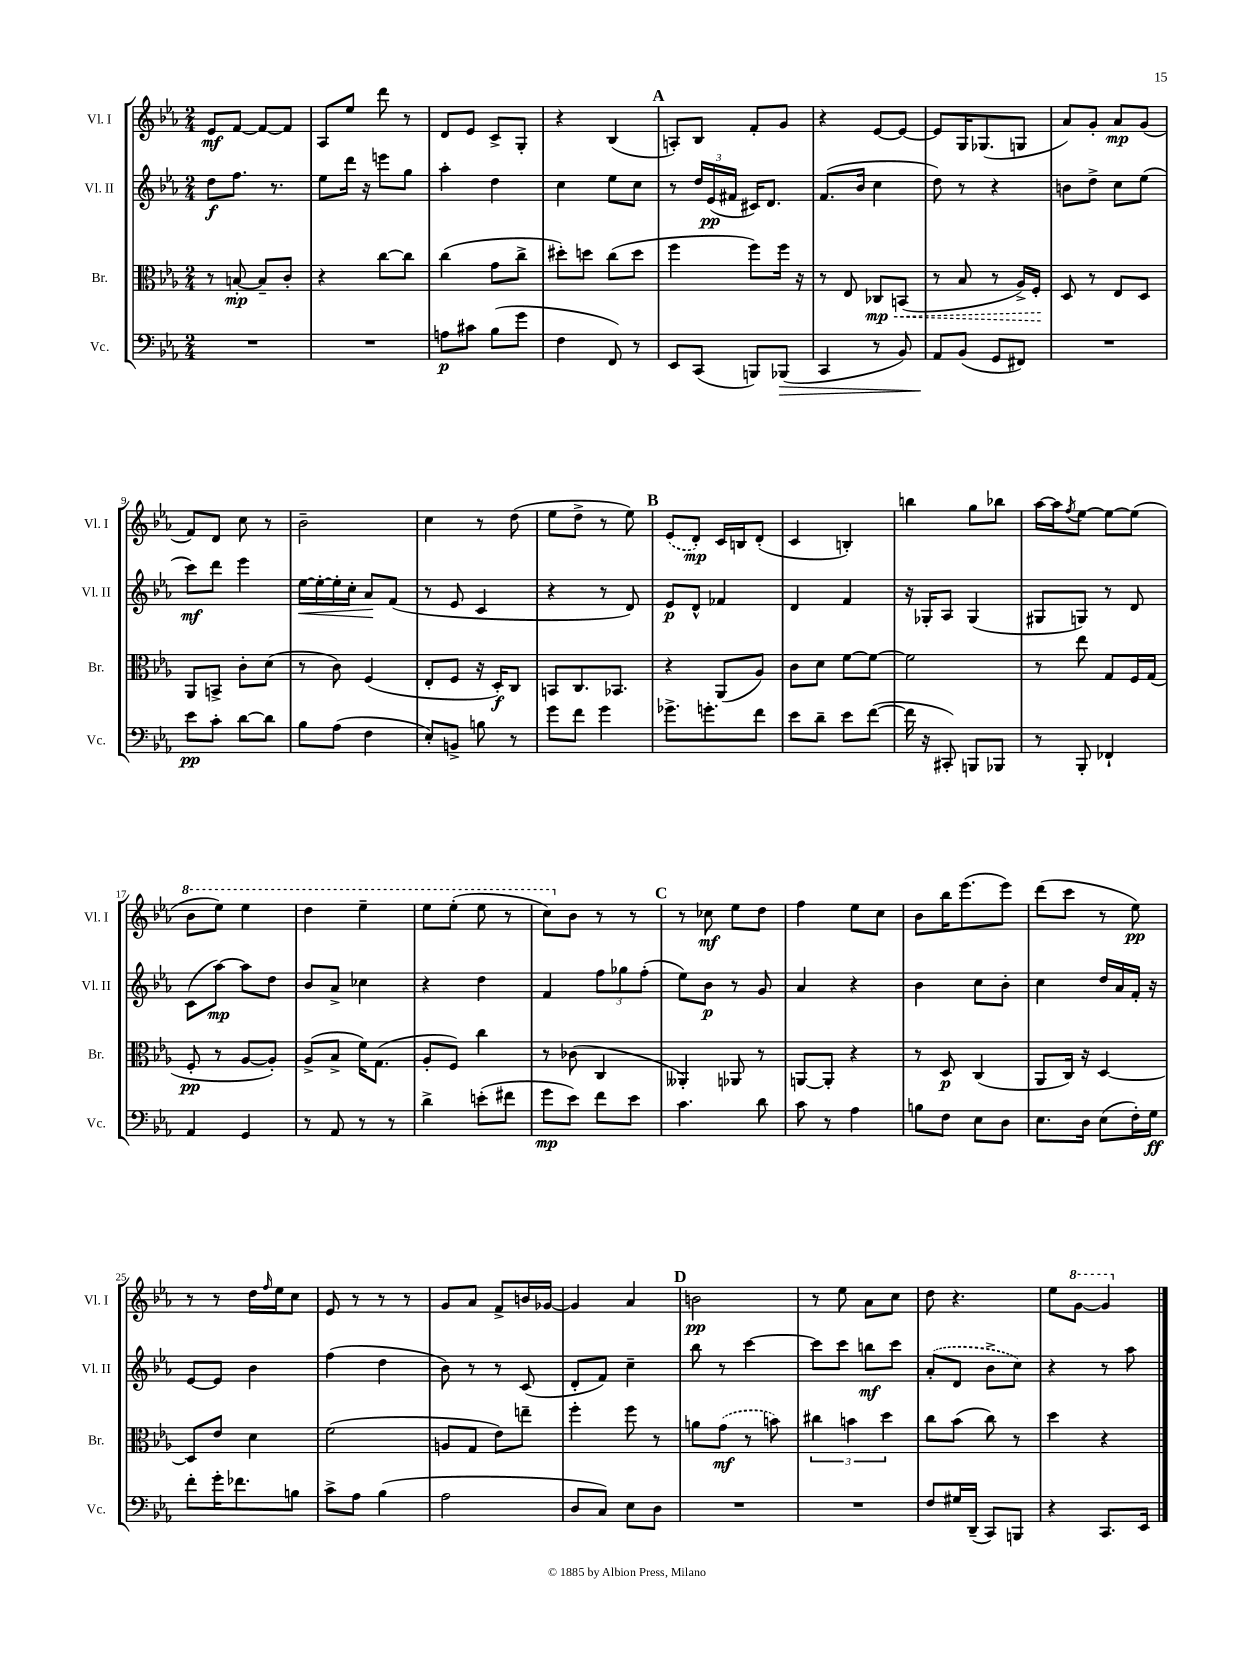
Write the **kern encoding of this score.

**kern	**dynam	**kern	**dynam	**kern	**dynam	**kern	**dynam
*part4	*part4	*part3	*part3	*part2	*part2	*part1	*part1
*staff4	*staff4	*staff3	*staff3	*staff2	*staff2	*staff1	*staff1
*I"Vc.	*	*I"Br.	*	*I"Vl. II	*	*I"Vl. I	*
*I'Vc.	*	*I'Br.	*	*I'Vl. II	*	*I'Vl. I	*
*clefF4	*	*clefC3	*	*clefG2	*	*clefG2	*
*k[b-e-a-]	*	*k[b-e-a-]	*	*k[b-e-a-]	*	*k[b-e-a-]	*
*M2/4	*	*M2/4	*	*M2/4	*	*M2/4	*
=1	=1	=1	=1	=1	=1	=1	=1
2r	.	8r	.	8dd\L	f	8e-/L	mf
.	.	[8Bn'/	mp	8.ff\J	.	[8f/J	.
.	.	8B~/L]	.	.	.	8f/L_	.
.	.	.	.	8.r	.	.	.
.	.	8c'/J	.	.	.	8f/J]	.
=2	=2	=2	=2	=2	=2	=2	=2
2r	.	4r	.	8ee-\L	.	8A-/L	.
.	.	.	.	16ddd\Jk	.	8ee-/J	.
.	.	.	.	16r	.	.	.
.	.	[8cc\L	.	8eeen\L	.	8ddd\	.
.	.	8cc\J]	.	8gg\J	.	8r	.
=3	=3	=3	=3	=3	=3	=3	=3
8An\L	p	(4cc\	.	4aa-'\	.	8d/L	.
8c#X\J	.	.	.	.	.	8e-/J	.
(8B-\L	.	8g\L	.	4dd\	.	8c^/L	.
8g\J	.	8cc^\J	.	.	.	8G'/J	.
=4	=4	=4	=4	=4	=4	=4	=4
4F\	.	8dd#X'\L)	.	4cc\	.	4r	.
.	.	8ddn\J	.	.	.	.	.
8FF/)	.	(8cc\L	.	8ee-\L	.	(4B-/	.
8r	.	8dd\J	.	8cc\J	.	.	.
!!LO:REH:place=s1:t=A
=5	=5	=5	=5	=5	=5	=5	=5
8EE-/L	.	4ff\	.	8r	.	8An'/L)	.
(8CC/J	.	.	.	24dd/LL	.	8B-/J	.
.	.	.	.	(24e-/	pp	.	.
.	.	.	.	24f#X/JJ	.	.	.
8BBBn/L)	.	8ff\L)	.	16c#X/KL)	.	8f'/L	.
.	.	.	.	8.d/J	.	.	.
!	!LO:HP:b	!	!	!	!	!	!
(8BBB-X/J	>	16ff\Jk	.	.	.	8g/J	.
.	.	16r	.	.	.	.	.
=6	=6	=6	=6	=6	=6	=6	=6
4CC/	.	8r	.	(8.f/L	.	4r	.
.	.	8E-/	.	.	.	.	.
.	.	.	.	16b-/Jk	.	.	.
!	!	!	!LO:HP:b	!	!	!	!
8r	.	8C-X/L	< mp	4cc\	.	[8e-/L	.
8BB-/)	.	(8BBn/J	.	.	.	8e-/J_	.
=7	=7	=7	=7	=7	=7	=7	=7
8AA-/L	.	8r	.	8dd\)	.	8e-/L]	.
(8BB-/J	]	8B-/	.	8r	.	16G/K	.
.	.	.	.	.	.	(8.G-X/	.
8GG/L	.	8r	.	4r	.	.	.
8FF#X/J)	.	16A-^/LL)	.	.	.	8Gn/J	.
.	.	16F'/JJ	.	.	.	.	.
.	.	.	[	.	.	.	.
=8	=8	=8	=8	=8	=8	=8	=8
2r	.	8D/	.	8bn\L	.	8a-/L)	.
.	.	8r	.	8dd^\J	.	8g'/J	.
.	.	8E-/L	.	8cc\L	.	8a-/L	mp
.	.	8D/J	.	(8ee-\J	.	(8g/J	.
!!LO:LB:g=z
=9	=9	=9	=9	=9	=9	=9	=9
8e-\L	pp	8AA-/L	.	8ccc\L)	mf	8f/L)	.
8c'\J	.	8BBn^/J	.	8ddd\J	.	8d/J	.
[8d\L	.	8c'\L	.	4eee-\	.	8cc\	.
8d\J]	.	(8d\J	.	.	.	8r	.
=10	=10	=10	=10	=10	=10	=10	=10
!	!	!	!	!	!LO:HP:b	!	!
8B-\L	.	8r	.	[16ee-\LL	<	2b-~\	.
.	.	.	.	16ee-'\_	.	.	.
(8A-\J	.	8c\)	.	16ee-'\]	.	.	.
.	.	.	.	16cc'\JJ	.	.	.
4F\	.	(4F/	.	8a-/L	.	.	.
.	.	.	.	(8f/J	[	.	.
=11	=11	=11	=11	=11	=11	=11	=11
8E-'/L)	.	8E-'/L	.	8r	.	4cc\	.
8BBn^/J	.	8F/J	.	8e-/	.	.	.
8Bn\	.	16r	.	4c/	.	8r	.
.	.	16D'/KL)	f	.	.	.	.
8r	.	8C/J	.	.	.	(8dd\	.
=12	=12	=12	=12	=12	=12	=12	=12
8g\L	.	8BBn/L	.	4r	.	8ee-\L	.
8f\J	.	8.C/	.	.	.	8dd^\J	.
4g\	.	.	.	8r	.	8r	.
.	.	8.BB-X/J	.	.	.	.	.
.	.	.	.	8d/)	.	8ee-\)	.
!!LO:REH:place=s1:t=B
=13	=13	=13	=13	=13	=13	=13	=13
8.g-X^\L	.	4r	.	8e-/L	p	(8e-/L	.
.	.	.	.	8d^^/J	.	8d'/J)	mp
8.gn'\	.	.	.	.	.	.	.
.	.	(8AA-/L	.	4f-X/	.	16c/LL	.
.	.	.	.	.	.	16Bn/J	.
8f\J	.	8A-/J)	.	.	.	(8d'/J	.
=14	=14	=14	=14	=14	=14	=14	=14
8e-\L	.	8c\L	.	4d/	.	4c/	.
8d~\J	.	8d\J	.	.	.	.	.
8e-\L	.	[8f\L	.	4f/	.	4Bn'/)	.
([8f\J	.	8f\J_	.	.	.	.	.
=15	=15	=15	=15	=15	=15	=15	=15
16f\]	.	2f\]	.	16r	.	4bbn\	.
16r	.	.	.	16G-X'/KL	.	.	.
8CC#X'/)	.	.	.	8A-/J	.	.	.
8BBBn/L	.	.	.	(4G-/	.	8gg\L	.
8BBB-X/J	.	.	.	.	.	8bb-X\J	.
=16	=16	=16	=16	=16	=16	=16	=16
8r	.	8r	.	8G#X/L	.	[16aa-\LL	.
.	.	.	.	.	.	16aa-\J]	.
.	.	.	.	.	.	8qff/	.
8BBB-'/	.	8ee-\	.	8Gn/J)	.	[8ee-\J	.
4FF-X`/	.	8G/L	.	8r	.	8ee-\L_	.
.	.	16F/L	.	8d/	.	(8ee-\J]	.
.	.	(16G/JJ	.	.	.	.	.
!!LO:LB:g=z
=17	=17	=17	=17	=17	=17	=17	=17
*	*	*	*	*	*	*8va	*
4AA-/	.	8F'/	pp	(8c\L	.	8bb-\L	.
.	.	8r	.	[8aa-\J)	mp	8eee-\J)	.
4GG/	.	[8A-/L	.	8aa-\L]	.	4eee-\	.
.	.	8A-'/J])	.	8dd\J	.	.	.
=18	=18	=18	=18	=18	=18	=18	=18
8r	.	(8A-^/L	.	8b-/L	.	4ddd\	.
8AA-/	.	8B-^/J	.	8a-^/J	.	.	.
8r	.	16f\KL)	.	4cc-X\	.	4eee-~\	.
.	.	(8.G\J	.	.	.	.	.
8r	.	.	.	.	.	.	.
=19	=19	=19	=19	=19	=19	=19	=19
4d^\	.	8A-'/L	.	4r	.	8eee-\L	.
.	.	8F/J)	.	.	.	(8eee-'\J	.
(8en'\L	.	4cc\	.	4dd\	.	8eee-\	.
8f#X\J	.	.	.	.	.	8r	.
=20	=20	=20	=20	=20	=20	=20	=20
8g\L	mp	8r	.	4f/	.	8ccc\L)	.
*	*	*	*	*	*	*X8va	*
8e-\J)	.	(8c-X\	.	.	.	8b-\J	.
8f\L	.	4C/	.	12ff\L	.	8r	.
.	.	.	.	12gg-X\	.	.	.
8e-\J	.	.	.	.	.	8r	.
.	.	.	.	(12ff'\J	.	.	.
!!LO:REH:place=s1:t=C
=21	=21	=21	=21	=21	=21	=21	=21
4.c\	.	4AA--X'/)	.	8ee-\L)	.	8r	.
.	.	.	.	8b-\J	p	8cc-X\	mf
.	.	8AA-X/	.	8r	.	8ee-\L	.
8d\	.	8r	.	8g/	.	8dd\J	.
=22	=22	=22	=22	=22	=22	=22	=22
8c\	.	[8AAn/L	.	4a-/	.	4ff\	.
8r	.	8AA'/J]	.	.	.	.	.
4A-\	.	4r	.	4r	.	8ee-\L	.
.	.	.	.	.	.	8cc\J	.
=23	=23	=23	=23	=23	=23	=23	=23
8Bn\L	.	8r	.	4b-\	.	8b-\L	.
8F\J	.	8D/	p	.	.	16bb-\K	.
.	.	.	.	.	.	(8.eee-\	.
8E-\L	.	(4C/	.	8cc\L	.	.	.
8D\J	.	.	.	8b-'\J	.	8eee-\J)	.
=24	=24	=24	=24	=24	=24	=24	=24
8.E-\L	.	8AA-/L	.	4cc\	.	(8ddd\L	.
.	.	16C/Jk)	.	.	.	8ccc\J	.
16D\Jk	.	16r	.	.	.	.	.
(8E-\L	.	[4D/	.	16dd/LL	.	8r	.
.	.	.	.	16a-/	.	.	.
16F'\L)	.	.	.	16f'/JJ	.	8ee-\)	pp
16G\JJ	ff	.	.	16r	.	.	.
!!LO:LB:g=z
=25	=25	=25	=25	=25	=25	=25	=25
8f'\L	.	8D/L]	.	[8e-/L	.	8r	.
16g'\K	.	8e-/J	.	8e-/J]	.	8r	.
8.f-X\	.	.	.	.	.	.	.
.	.	4d\	.	4b-\	.	16dd\LL	.
.	.	.	.	.	.	16qqff/	.
.	.	.	.	.	.	16ee-\J	.
8Bn\J	.	.	.	.	.	8cc\J	.
=26	=26	=26	=26	=26	=26	=26	=26
8c^\L	.	(2f\	.	(4ff\	.	8e-/	.
8A-\J	.	.	.	.	.	8r	.
(4B-\	.	.	.	4dd\	.	8r	.
.	.	.	.	.	.	8r	.
=27	=27	=27	=27	=27	=27	=27	=27
2A-\	.	8An/L	.	8b-\)	.	8g/L	.
.	.	8G/J	.	8r	.	8a-/J	.
.	.	8e-\L)	.	8r	.	8f^/L	.
.	.	8een~\J	.	(8c/	.	16bn/L	.
.	.	.	.	.	.	[16g-X/JJ	.
=28	=28	=28	=28	=28	=28	=28	=28
8D/L	.	4ff'\	.	8d'/L	.	4g-/]	.
8C/J)	.	.	.	8f/J)	.	.	.
8E-\L	.	8ff\	.	4cc~\	.	4a-/	.
8D\J	.	8r	.	.	.	.	.
!!LO:REH:place=s1:t=D
=29	=29	=29	=29	=29	=29	=29	=29
2r	.	8an\L	.	8bb-\	.	2bn\	pp
.	.	(8g\J	mf	8r	.	.	.
.	.	8r	.	[4ccc\	.	.	.
.	.	8bn\)	.	.	.	.	.
=30	=30	=30	=30	=30	=30	=30	=30
2r	.	6cc#X\	.	8ccc\L]	.	8r	.
.	.	.	.	8ccc\J	.	8ee-\	.
.	.	6bn\	.	.	.	.	.
.	.	.	.	8bbn\L	mf	8a-\L	.
.	.	6dd\	.	.	.	.	.
.	.	.	.	8ccc\J	.	8cc\J	.
=31	=31	=31	=31	=31	=31	=31	=31
8F/L	.	8cc\L	.	(8a-'/L	.	8dd\	.
16G#X/L	.	(8b-\J	.	8d/J	.	4.r	.
(16DD~/JJ	.	.	.	.	.	.	.
8CC/L)	.	8cc\)	.	8b-^\L	.	.	.
8BBBn/J	.	8r	.	8cc\J)	.	.	.
=32	=32	=32	=32	=32	=32	=32	=32
4r	.	4dd\	.	4r	.	8ee-\L	.
*	*	*	*	*	*	*8va	*
.	.	.	.	.	.	[8gg\J	.
8.CC/L	.	4r	.	8r	.	4gg/]	.
.	.	.	.	8aa-\	.	.	.
16EE-/Jk	.	.	.	.	.	.	.
*	*	*	*	*	*	*X8va	*
==	==	==	==	==	==	==	==
*-	*-	*-	*-	*-	*-	*-	*-
